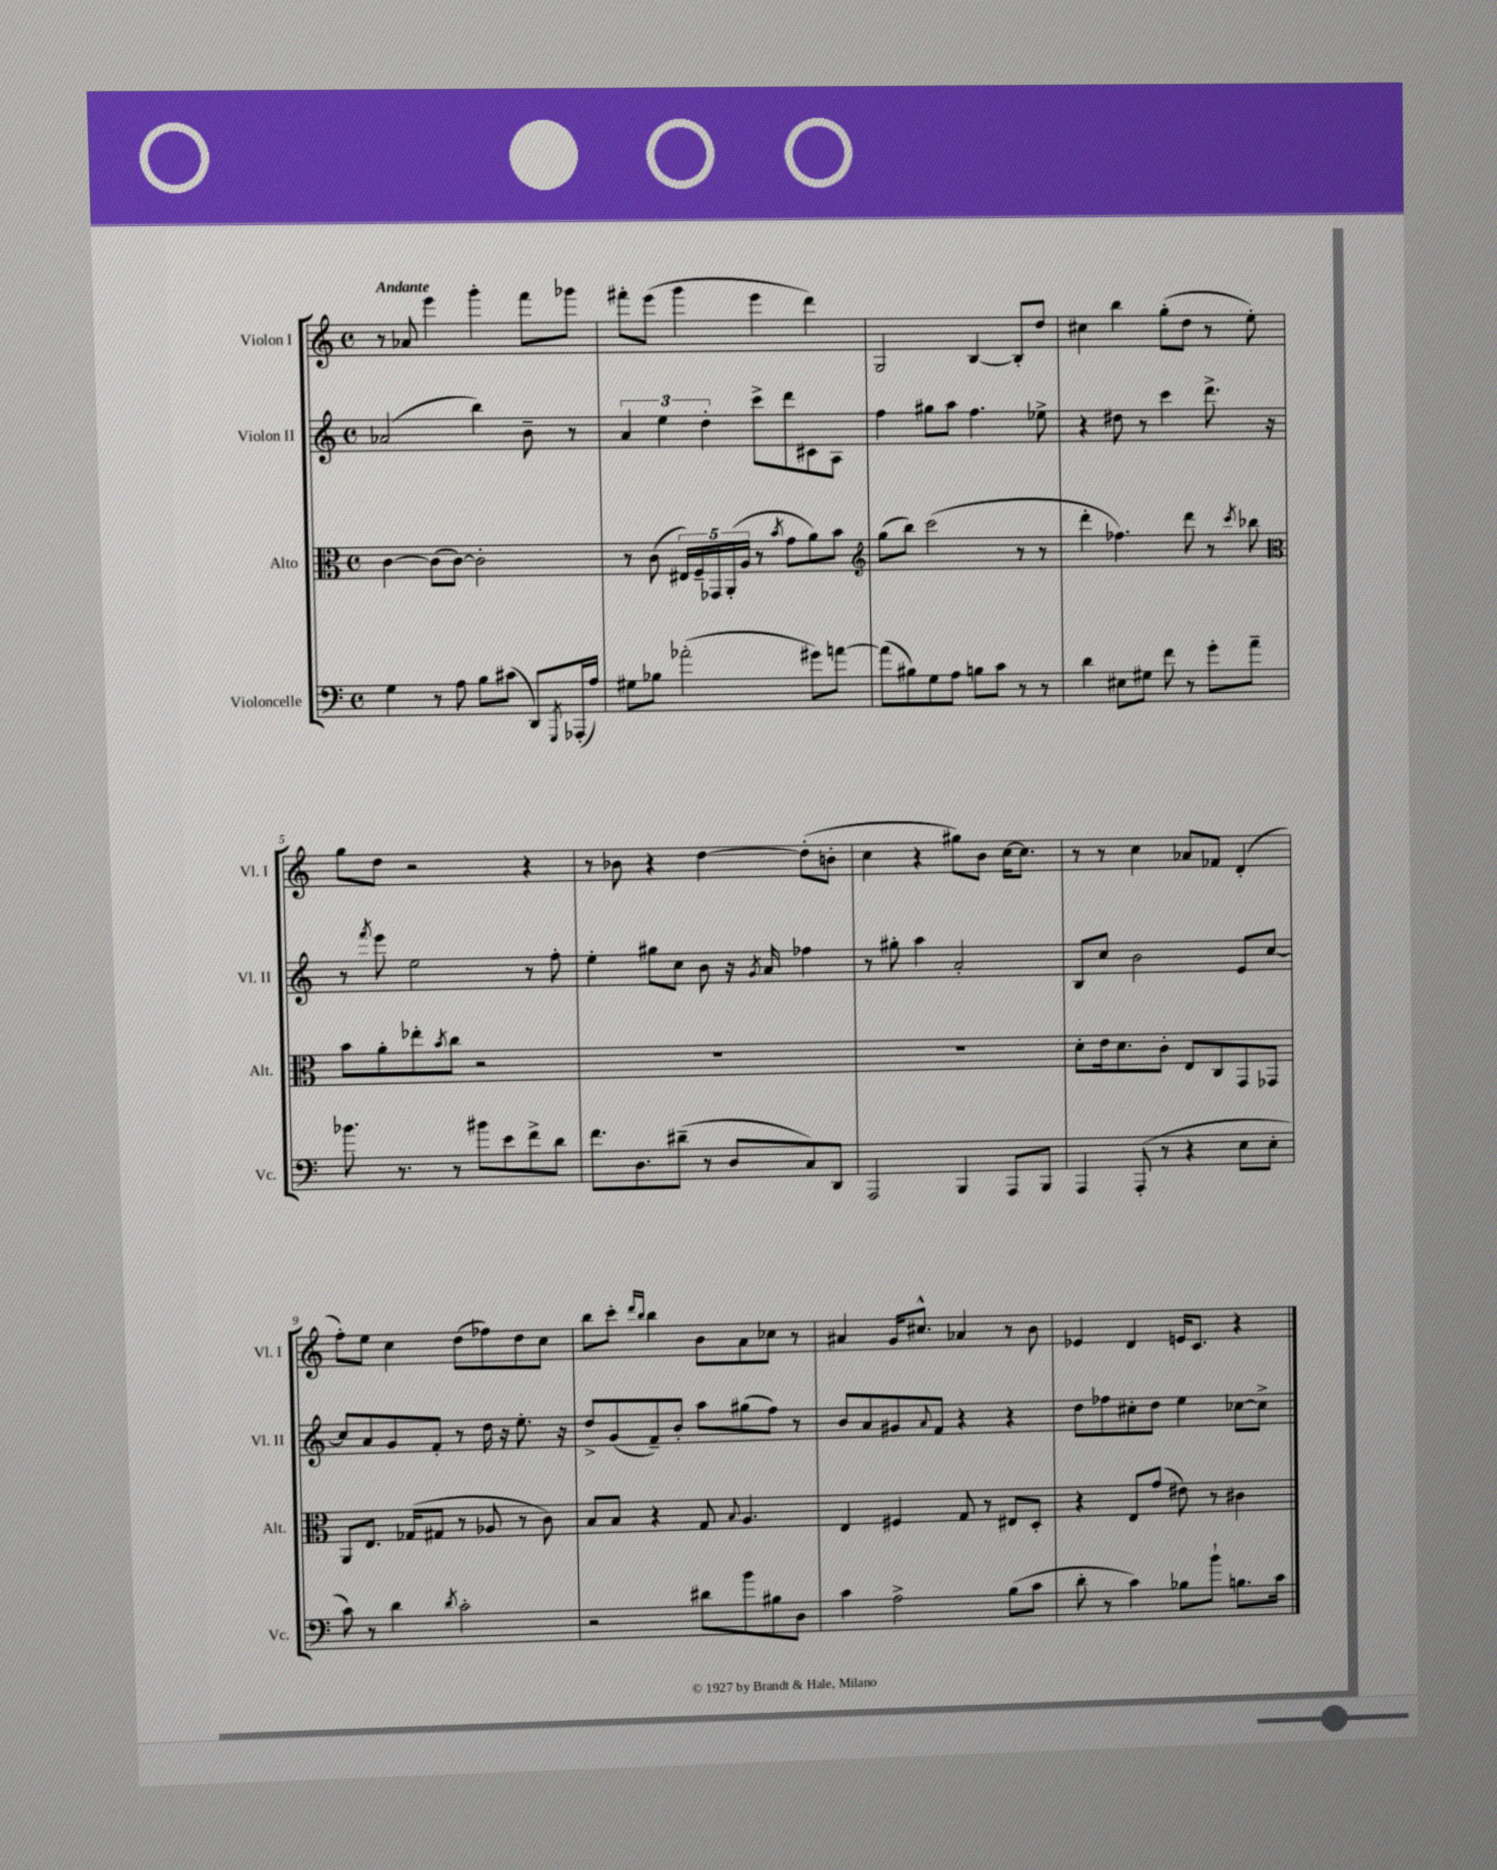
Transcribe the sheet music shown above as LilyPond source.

<<
\new StaffGroup <<
\new Staff = "s0" \with { instrumentName = "Violon I" shortInstrumentName = "Vl. I" } {
    \clef treble \key c \major \defaultTimeSignature \time 4/4 \tempo "Andante"
    r8 aes'8 e'''4 g'''4-. f'''8 ges'''8 |
    fis'''8-. e'''8( g'''4 e'''4 d'''4) |
    g2 b4~ b8-. d''8 |
    cis''4 b''4 g''8-.( d''8 r8 e''8-.) |
    g''8 d''8 r2 r4 |
    r8 bes'8 r4 d''4~ d''8-.( b'8-. |
    c''4 r4 gis''8) b'8 c''16~ c''8. |
    r8 r8 c''4 aes'8 fes'8 d'4-.( |
    f''8-.) e''8 c''4 d''8( fes''8) d''8 c''8 |
    b''8 c'''8-. \grace { d'''16 b''16 } b''4 b'8 a'8 ces''8 r8 |
    ais'4 g'16 cis''8.-^ aes'4 r8 b'8 |
    ees'4 d'4 e'16 c'8. r4 \bar "|." |
}
\new Staff = "s1" \with { instrumentName = "Violon II" shortInstrumentName = "Vl. II" } {
    \clef treble \key c \major \defaultTimeSignature \time 4/4
    aes'2( b''4) b'8-- r8 |
    \tuplet 3/2 { a'4 e''4 d''4-. } c'''8-> d'''8 cis'8 a8 |
    f''4 gis''8 a''8 f''4. ees''8-> |
    r4 dis''8 r8 c'''4 d'''8.-> r16 |
    r8 \acciaccatura { f'''8 } e'''8 e''2 r8 f''8-. |
    e''4-. gis''8 c''8 b'8 r16 \acciaccatura { g'8 } a'16 fes''4 |
    r8 gis''8-. a''4 a'2-. |
    b8 c''8 b'2 e'8 c''8~ |
    c''8 a'8 g'8 f'8-. r8 d''16 r16 e''8.-. r16 |
    d''8-> g'8( f'8--) b'8-. a''8 gis''8( f''8) r8 |
    b'8 a'8 gis'8 \appoggiatura { a'8 } f'8 r4 r4 |
    d''8 fes''8 cis''8-. d''8 e''4 ces''8~ ces''8-> \bar "|." |
}
\new Staff = "s2" \with { instrumentName = "Alto" shortInstrumentName = "Alt." } {
    \clef alto \key c \major \defaultTimeSignature \time 4/4
    c'4~ c'8( c'8~) c'2-. |
    r8 c'8( \tuplet 5/4 { eis16) f16-- ges,16 a,16-.( a16 } r8 \acciaccatura { b'8 } g'8 a'8) b'8 |
    \clef treble g''8( b''8) c'''2( r8 r8 |
    d'''4-. fes''4.) d'''8 r8 \acciaccatura { c'''8 } bes''8 |
    \clef alto b'8 a'8-. ees''8-. \acciaccatura { b'8 } c''8 r2 |
    R1 |
    R1 |
    d'8-. e'16 d'8. c'8-. e8 c8 g,8 ges,8 |
    a,8 e8. ges16( gis8 r8 aes8 r8 c'8) |
    b8 b8 r4 g8 \appoggiatura { b8 } a4. |
    e4 fis4 g8 r8 eis8 d8-. |
    r4 e8 g'8( eis'8) r8 cis'4 \bar "|." |
}
\new Staff = "s3" \with { instrumentName = "Violoncelle" shortInstrumentName = "Vc." } {
    \clef bass \key c \major \defaultTimeSignature \time 4/4
    g4 r8 a8 b8 cis'8( d,8) \acciaccatura { g,,8 } aes,,16-.( a16) |
    gis8 bes8 aes'2-.( gis'8) a'8~ |
    a'8( bis8) g8 a8 b8 c'8 r8 r8 |
    d'4 eis8 gis8 f'8 r8 g'8-. a'8-- |
    bes'8. r8. r8 bis'8 e'8 f'8-> d'8 |
    f'8. d8. dis'8--( r8 d8 c8) d,8 |
    a,,2 b,,4 a,,8 b,,8 |
    a,,4 a,,8-.( r8 r4 e8 e8-. |
    c'8) r8 d'4 \acciaccatura { d'8 } c'2-. |
    r2 dis'8 b'8 bis8 d8 |
    c'4 a2-> b8( c'8 |
    d'8-. r8 c'4) bes8 b'8-! b8. c'16 \bar "|." |
}
>>
>>
